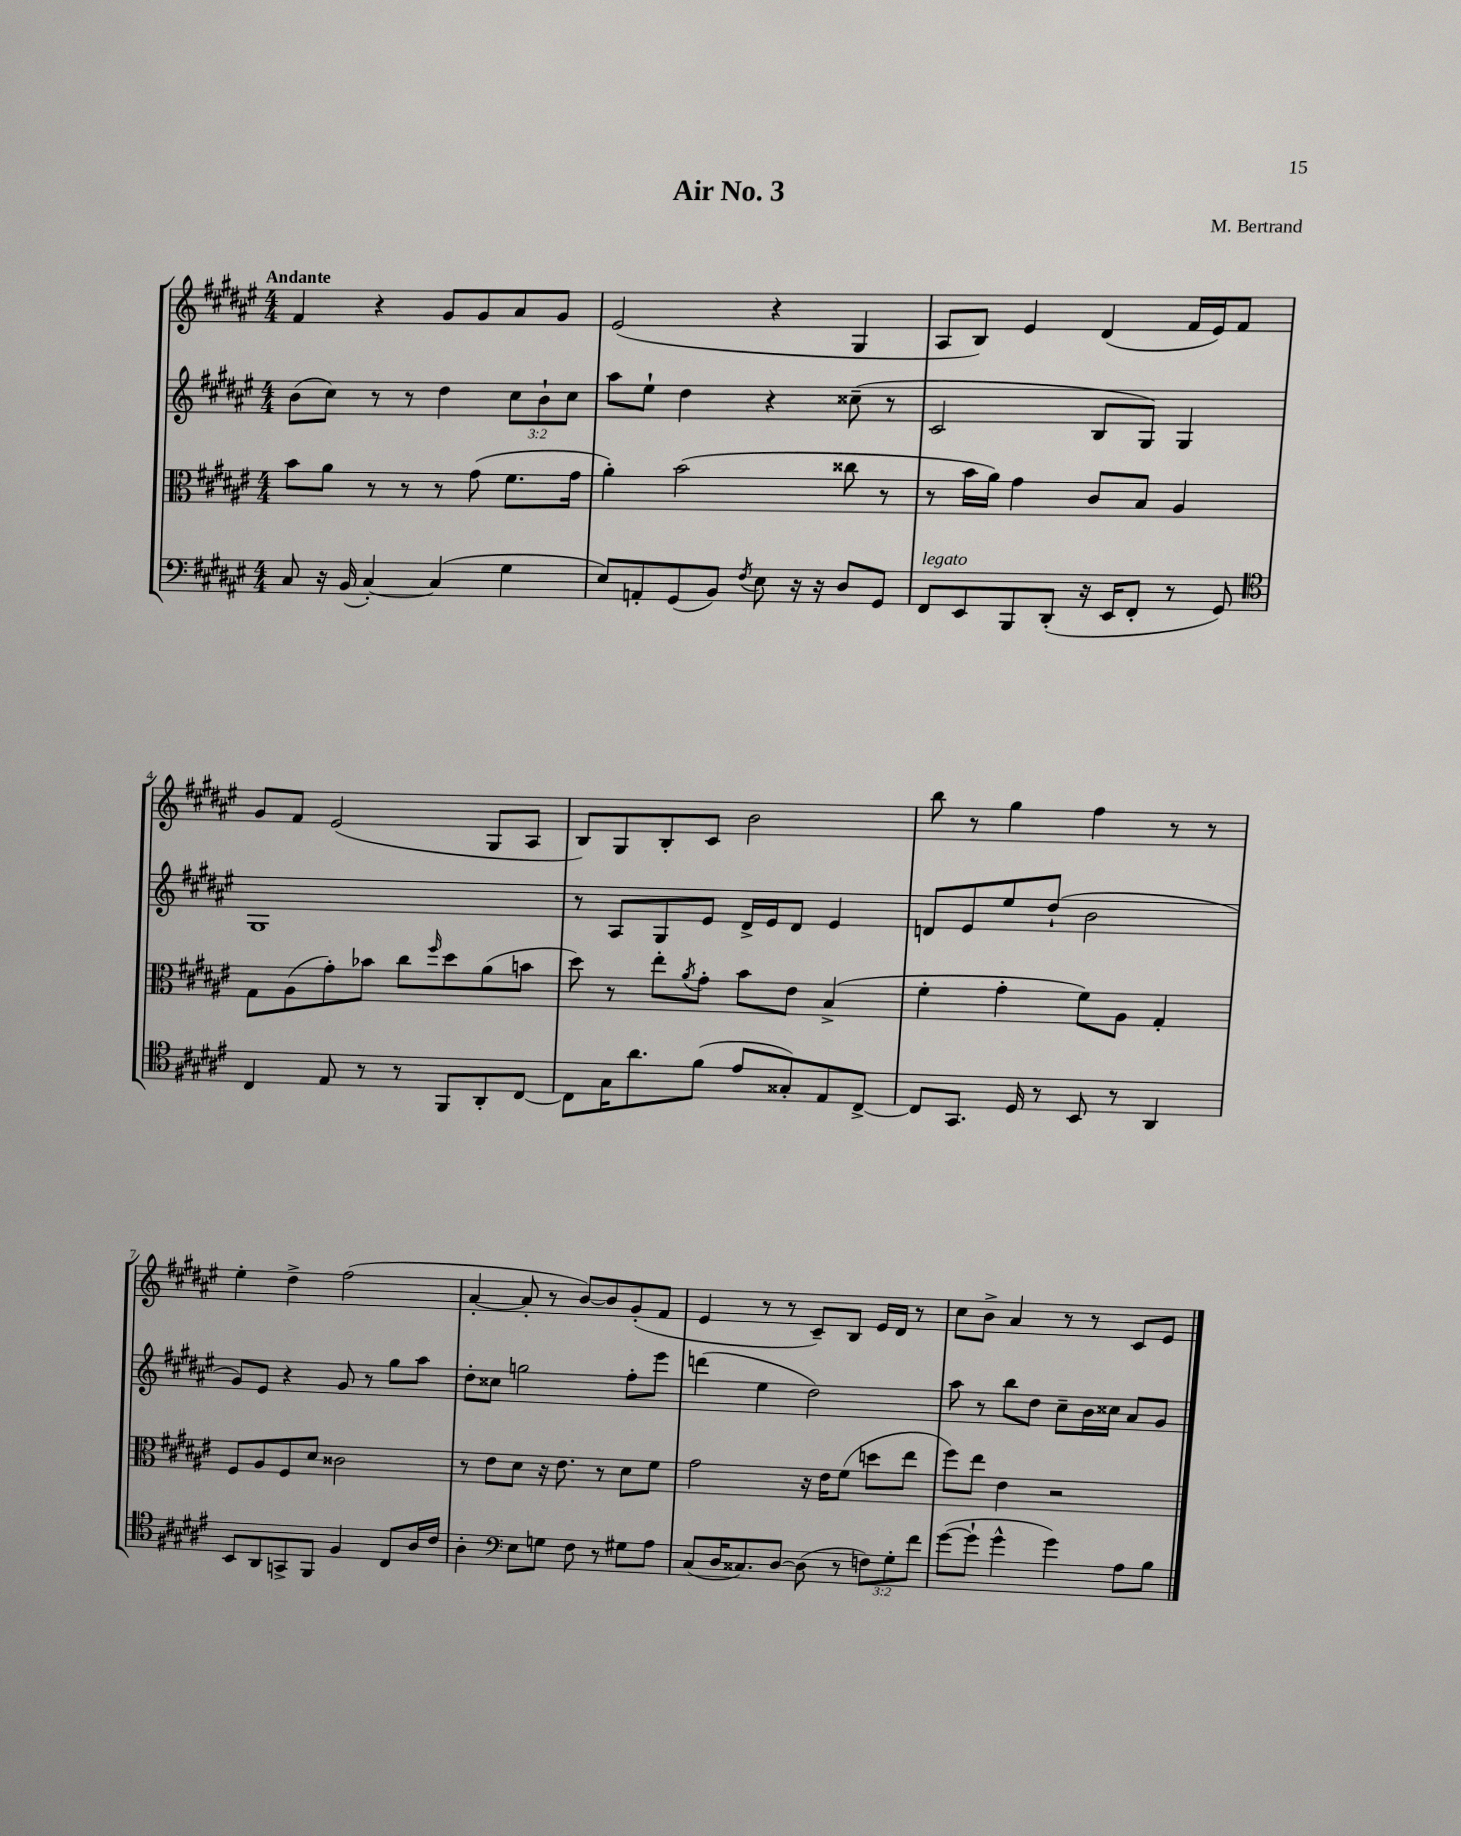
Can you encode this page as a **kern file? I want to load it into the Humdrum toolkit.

**kern	**kern	**kern	**kern
*staff4	*staff3	*staff2	*staff1
*clefF4	*clefC3	*clefG2	*clefG2
*k[f#c#g#d#a#e#]	*k[f#c#g#d#a#e#]	*k[f#c#g#d#a#e#]	*k[f#c#g#d#a#e#]
*M4/4	*M4/4	*M4/4	*M4/4
8C#	8b	(8b	4f#
16r	8a#	8cc#)	.
(16BB	.	.	.
[4C#')	8r	8r	4r
.	8r	8r	.
(4C#]	8r	4dd#	8g#
.	(8g#	.	8g#
4G#	8.f#	12cc#	8a#
.	.	12b`	.
.	.	.	8g#
.	.	12cc#	.
.	16g#	.	.
=	=	=	=
8E#)	4a#')	8aa#	(2e#
8AA'	.	8ee#`	.
(8GG#	(2b	4dd#	.
8BB)	.	.	.
8qF#	.	.	.
8E#	.	4r	4r
16r	.	.	.
16r	.	.	.
8D#	8cc##	(8cc##~	4G#
8GG#	8r	8r	.
=	=	=	=
8FF#	8r	2c#	8A#
8EE#	16b	.	8B)
.	16a#)	.	.
8BBB	4g#	.	4e#
(8DD#'	.	.	.
16r	8c#	8B	(4d#
16EE#	.	.	.
8FF#'	8B	8G#)	.
8r	4A#	4G#	16f#
.	.	.	16e#)
8GG#)	.	.	8f#
=	=	=	=
*clefC4	*	*	*
4C#	8G#	1G#	8g#
.	(8A#	.	8f#
8E#	8g#')	.	(2e#
8r	8b-	.	.
8r	8cc#	.	.
.	16qqff#	.	.
8FF#	8dd#	.	.
8AA#'	(8a#	.	8G#
[8C#	8b	.	8A#
=	=	=	=
8C#]	8dd#)	8r	8B)
16G#	8r	8A#	8G#
8.a#	.	.	.
.	8ee#'	8G#	8B'
.	8qa#	.	.
(8f#	8g#'	8e#	8c#
8e#	8b	16d#^	2b
.	.	16e#	.
8G##')	8e#	8d#	.
8E#	(4B^	4e#	.
[8C#^	.	.	.
=	=	=	=
8C#]	4f#'	8d	8bb
8.GG#	.	8e#	8r
.	4g#'	8ee#	4gg#
16D#	.	.	.
8r	.	(8dd#`	.
8BB	8f#)	2b	4ff#
8r	8A#	.	.
4AA#	4G#'	.	8r
.	.	.	8r
=	=	=	=
8BB	8F#	8g#)	4ee#'
8AA#	8A#	8e#	.
8GG^	8F#	4r	4dd#^
8FF#	8d#	.	.
4F#	2c##	8g#	(2ff#
.	.	8r	.
8C#	.	8gg#	.
16A#	.	8aa#	.
16c#	.	.	.
=	=	=	=
4A#'	8r	8dd#'	[4a#'
.	8e#	8cc##	.
*clefF4	*	*	*
8E#	8d#	2gg	8a#']
8G	16r	.	8r
.	8.e#	.	.
8F#	.	.	[8b)
8r	8r	.	8b]
8G#	8d#	8ff#'	(8g#'
8A#	8f#	8eee#	8f#
=	=	=	=
(8C#	2g#	(4ddd	4e#
16D#	.	.	.
8.C##)	.	.	.
.	.	4ee#	8r
[8D#	.	.	8r
(8D#]	16r	2dd#)	8c#~)
.	16e#	.	.
8r	(8f#	.	8B
12F)	8dd	.	16e#
.	.	.	16d#
12G#'	.	.	.
.	8ee#	.	8r
12f#	.	.	.
=	=	=	=
([8g#	8ff#)	8aa#	8cc#
8g#`]	8ee#	8r	8b^
4g#^^	4e#	8bb	4a#
.	.	8dd#	.
4g#)	2r	8cc#~	8r
.	.	16b	8r
.	.	16cc##	.
8A#	.	8a#	8c#
8B	.	8g#	8e#
==	==	==	==
*-	*-	*-	*-
